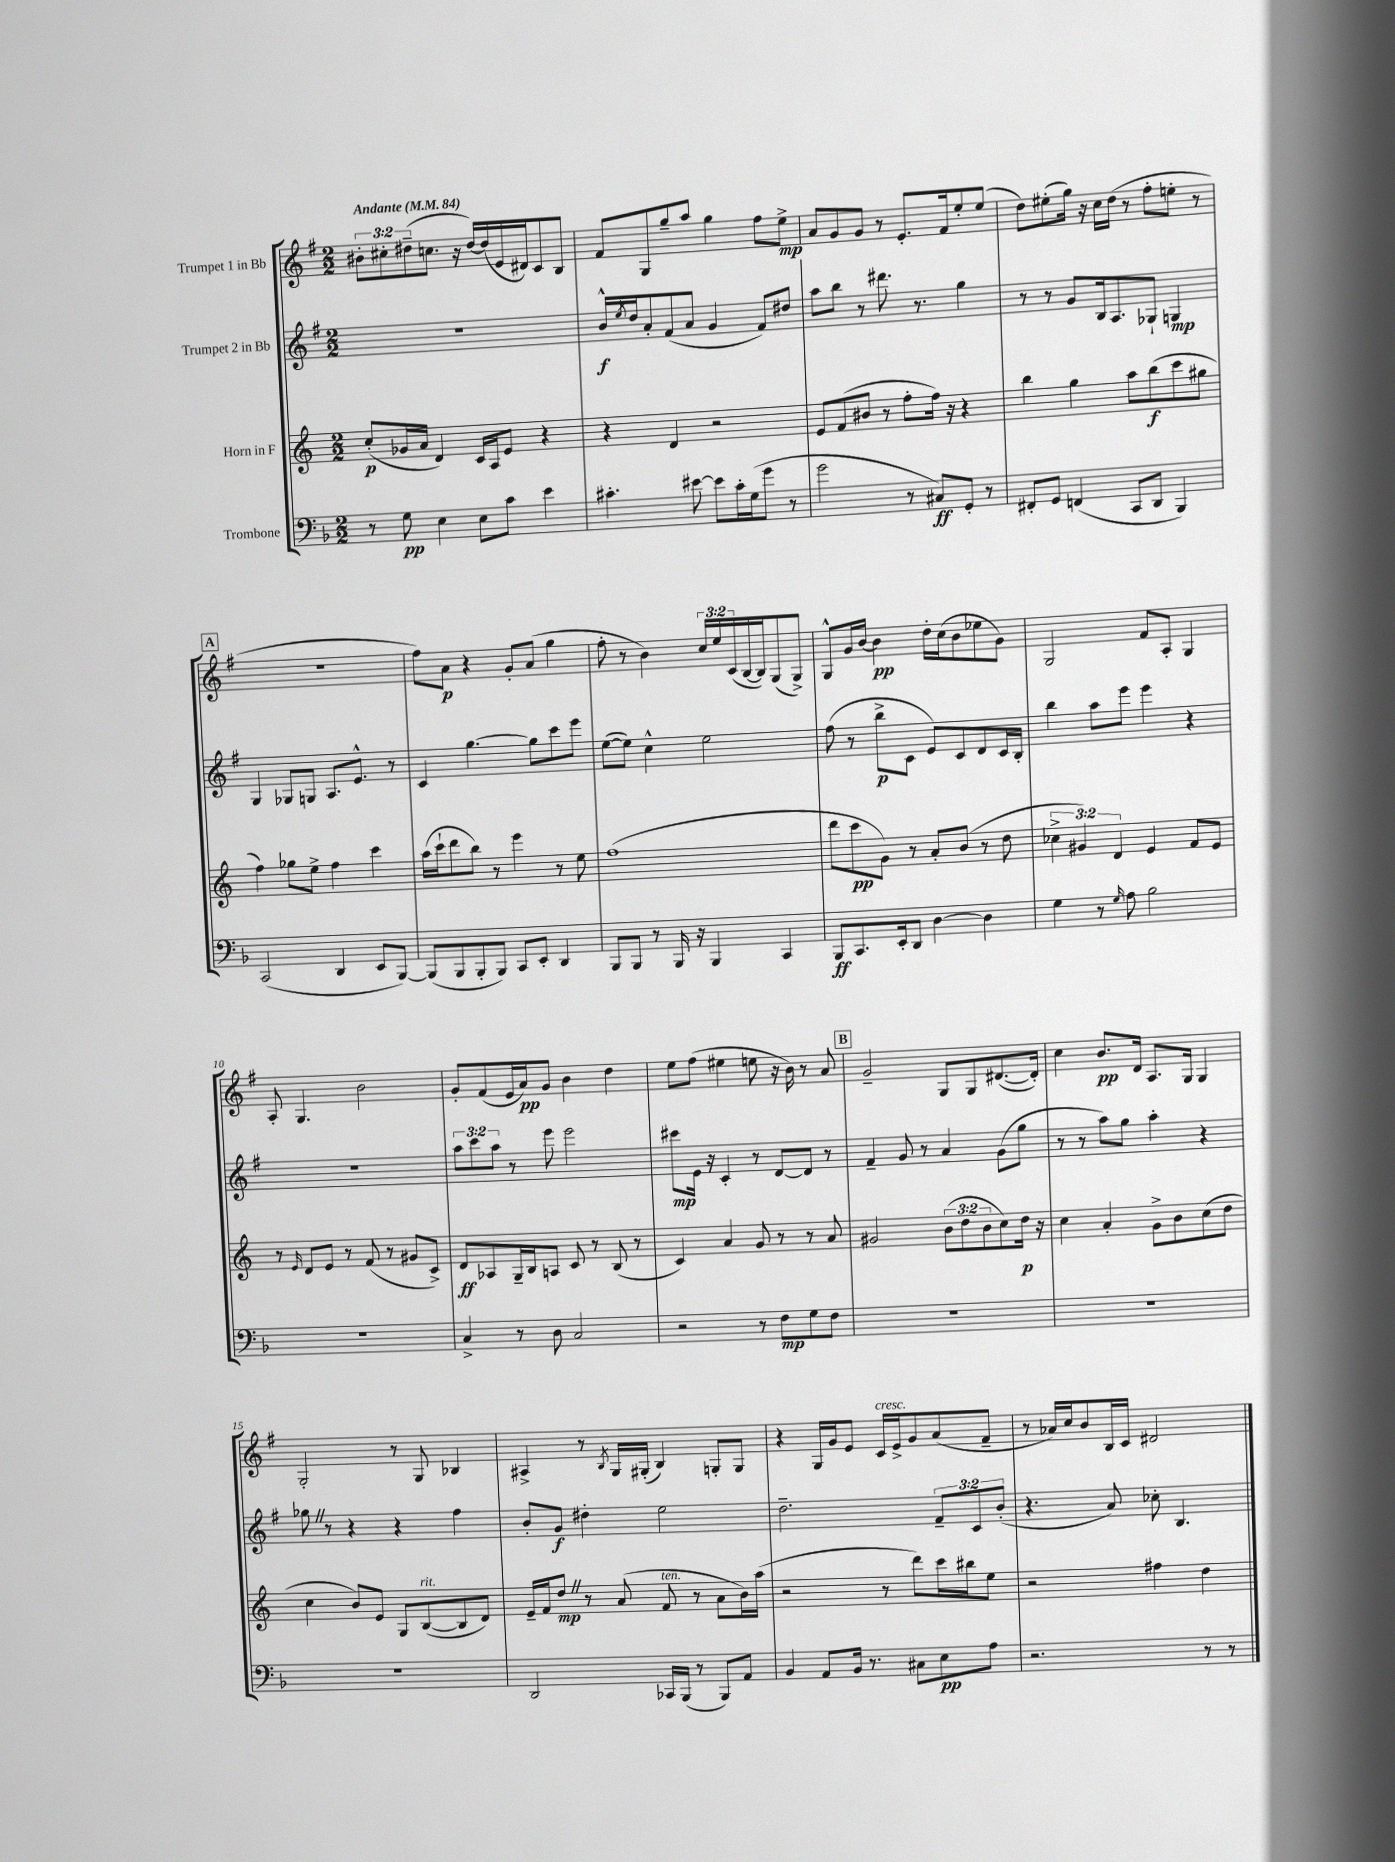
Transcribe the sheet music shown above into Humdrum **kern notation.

**kern	**kern	**kern	**kern
*staff4	*staff3	*staff2	*staff1
*clefF4	*clefG2	*clefG2	*clefG2
*k[b-]	*k[]	*k[f#]	*k[f#]
*M2/2	*M2/2	*M2/2	*M2/2
*MM84	*MM84	*MM84	*MM84
8r	(8cc'	1r	12b#'
.	.	.	12cc#'
8G	16g-	.	.
.	.	.	(12dd#~
.	16a	.	.
4E	4d)	.	8.cc
.	.	.	16r
8E	16c	.	[16dd#)
.	16A	.	(16dd#]
8c	8e	.	16e
.	.	.	16d#)
4e	4r	.	8c
.	.	.	8B
=	=	=	=
4.c#'	4r	16b^^	8f#
.	.	8qee	.
.	.	16dd	.
.	.	8a'	8G
.	4d	(8f#	8gg~
[8e#	.	8a	8aa
8e#]	2r	4g	4gg
16c#'	.	.	.
(16G	.	.	.
8g	.	8f#)	8ff#
8r	.	8dd#	8ee^
=	=	=	=
2g	8e	8aa	8a
.	(8f	8bb	8g
.	8b#	8r	8g
.	8r	8.ddd#	8r
8r	8ff'	.	8.e'
.	.	8.r	.
8C#)	16ff)	.	.
.	16r	.	16f#
8GG'	4r	4gg	8ee'
8r	.	.	(8ee
=	=	=	=
8FF#'	4bb	8r	8dd)
8GG	.	8r	(8ee#'
(4FF	4gg	8g	16gg)
.	.	.	16r
.	.	16B	16cc
.	.	8.A	(16dd
8CC	8aa	.	8r
8DD	(8bb	8G-`	8ff#'
4BBB-)	8ccc	4G	8ee'
.	8gg#	.	8r
=	=	=	=
(2CC	4ff)	4G	1r
.	8gg-	8G-	.
.	8ee^	8G	.
4DD	4ff	8.A	.
.	.	8.e^^	.
8EE	4ccc	.	.
[8BBB-)	.	8r	.
=	=	=	=
(8BBB-]	(16aa	4c	8ff#)
.	16ccc`	.	.
8BBB-	8ddd	.	8a
8BBB-'	8bb)	[4.gg	4r
8BBB-)	8r	.	.
8CC	4eee	.	8g'
8EE'	.	8gg]	(8a
4DD	8r	8ccc	4gg
.	8ee	8eee	.
=	=	=	=
8BBB-	(1ff	([8ee	8ff#'
8BBB-	.	8ee])	8r
8r	.	4cc^^	4b)
16BBB-	.	.	.
16r	.	.	.
4BBB-	.	2ee	24cc
.	.	.	24ee
.	.	.	(24c
.	.	.	[16B
.	.	.	16B])
4CC	.	.	(8G
.	.	.	8G^)
=	=	=	=
8BBB-	8ddd	(8ff#	8G^^
8.CC	8ccc	8r	16g
.	.	.	[16b
.	8g)	8bb^	4b]
16EE'	.	.	.
8DD	8r	8c	.
[4D	8a'	8e)	16dd'
.	.	.	(16cc
.	(8b	8c	8b
4D]	8r	8d	8ee-
.	8dd	16c	8g)
.	.	16B'	.
=	=	=	=
4G	6cc-^	4bb	2G
.	6g#)	.	.
8r	.	8aa	.
.	6d	.	.
16qqG	.	.	.
8A	.	8eee	.
2B-	4e	4eee	8f#
.	.	.	8A'
.	8f	4r	4G
.	8e	.	.
=	=	=	=
1r	8r	1r	8A'
.	16qqe	.	.
.	8d	.	4.G
.	8e	.	.
.	8r	.	.
.	(8f	.	2b
.	8r	.	.
.	8g#	.	.
.	8c^)	.	.
=	=	=	=
4C^	8d	12aa	8g'
.	.	12ccc	.
.	8A-	.	(8f#
.	.	12aa	.
8r	16G~	8r	16e
.	16B	.	16a)
8D	8A	8eee	8g
2C	8c	2eee	4b
.	8r	.	.
.	(8B	.	4dd
.	8r	.	.
=	=	=	=
2r	4c)	8ccc#	8ee
.	.	16e	(8ff#
.	.	16r	.
.	4a	4c'	4ee#
8r	8g	8r	8ee
8F	8r	[8d	16r
.	.	.	16b)
8G	8r	8d]	8r
8F	8a	8r	8a
=	=	=	=
1r	2g#	4f#~	2g~
.	.	8g	.
.	.	8r	.
.	(12b	4a	8G
.	12dd	.	.
.	.	.	8G
.	12b	.	.
.	8cc)	(8g	([8.d#
.	16dd	8gg	.
.	16r	.	16d#'])
=	=	=	=
1r	4cc	8r	4cc
.	.	8r	.
.	4a'	8aa)	8.b
.	.	8gg	.
.	.	.	16d
.	8g^	4aa'	8.A
.	8b	.	.
.	.	.	16G
.	(8cc	4r	4G
.	8dd	.	.
=	=	=	=
1r	4cc	8gg-	2G'
.	.	8r	.
.	8b)	4r	.
.	8e	.	.
.	8G	4r	8r
.	([8B	.	8G
.	8B]	4ff#	4B-
.	8d)	.	.
=	=	=	=
2DD	16e~	8b'	4A#^
.	16f	.	.
.	8dd	8g	.
.	8r	4dd#'	8r
.	.	.	8qB
.	(8a	.	16G
.	.	.	(16G#'
16CC-	8f	2ee	4B)
(16BBB-	.	.	.
8r	8r	.	.
8BBB-)	8a	.	8G'
8AA	16b)	.	8G
.	(16aa	.	.
=	=	=	=
4BB-	2r	2.dd~	4r
8AA	.	.	16G
.	.	.	16g
16BB-	.	.	8e
8.r	.	.	.
.	8r	.	16c
.	.	.	16e^
8C#	8ddd)	.	8g
8E	16ccc	12f#~	(8a
.	16bb#	.	.
.	.	12c	.
8A	8ee	.	8f#~
.	.	(12b'	.
=	=	=	=
2.r	2r	4.r	8r
.	.	.	16a-)
.	.	.	16cc
.	.	.	8b
.	.	8a)	16B
.	.	.	16c
.	4ff#	8cc-'	2d#
.	.	4.B	.
8r	4dd	.	.
8r	.	.	.
==	==	==	==
*-	*-	*-	*-
